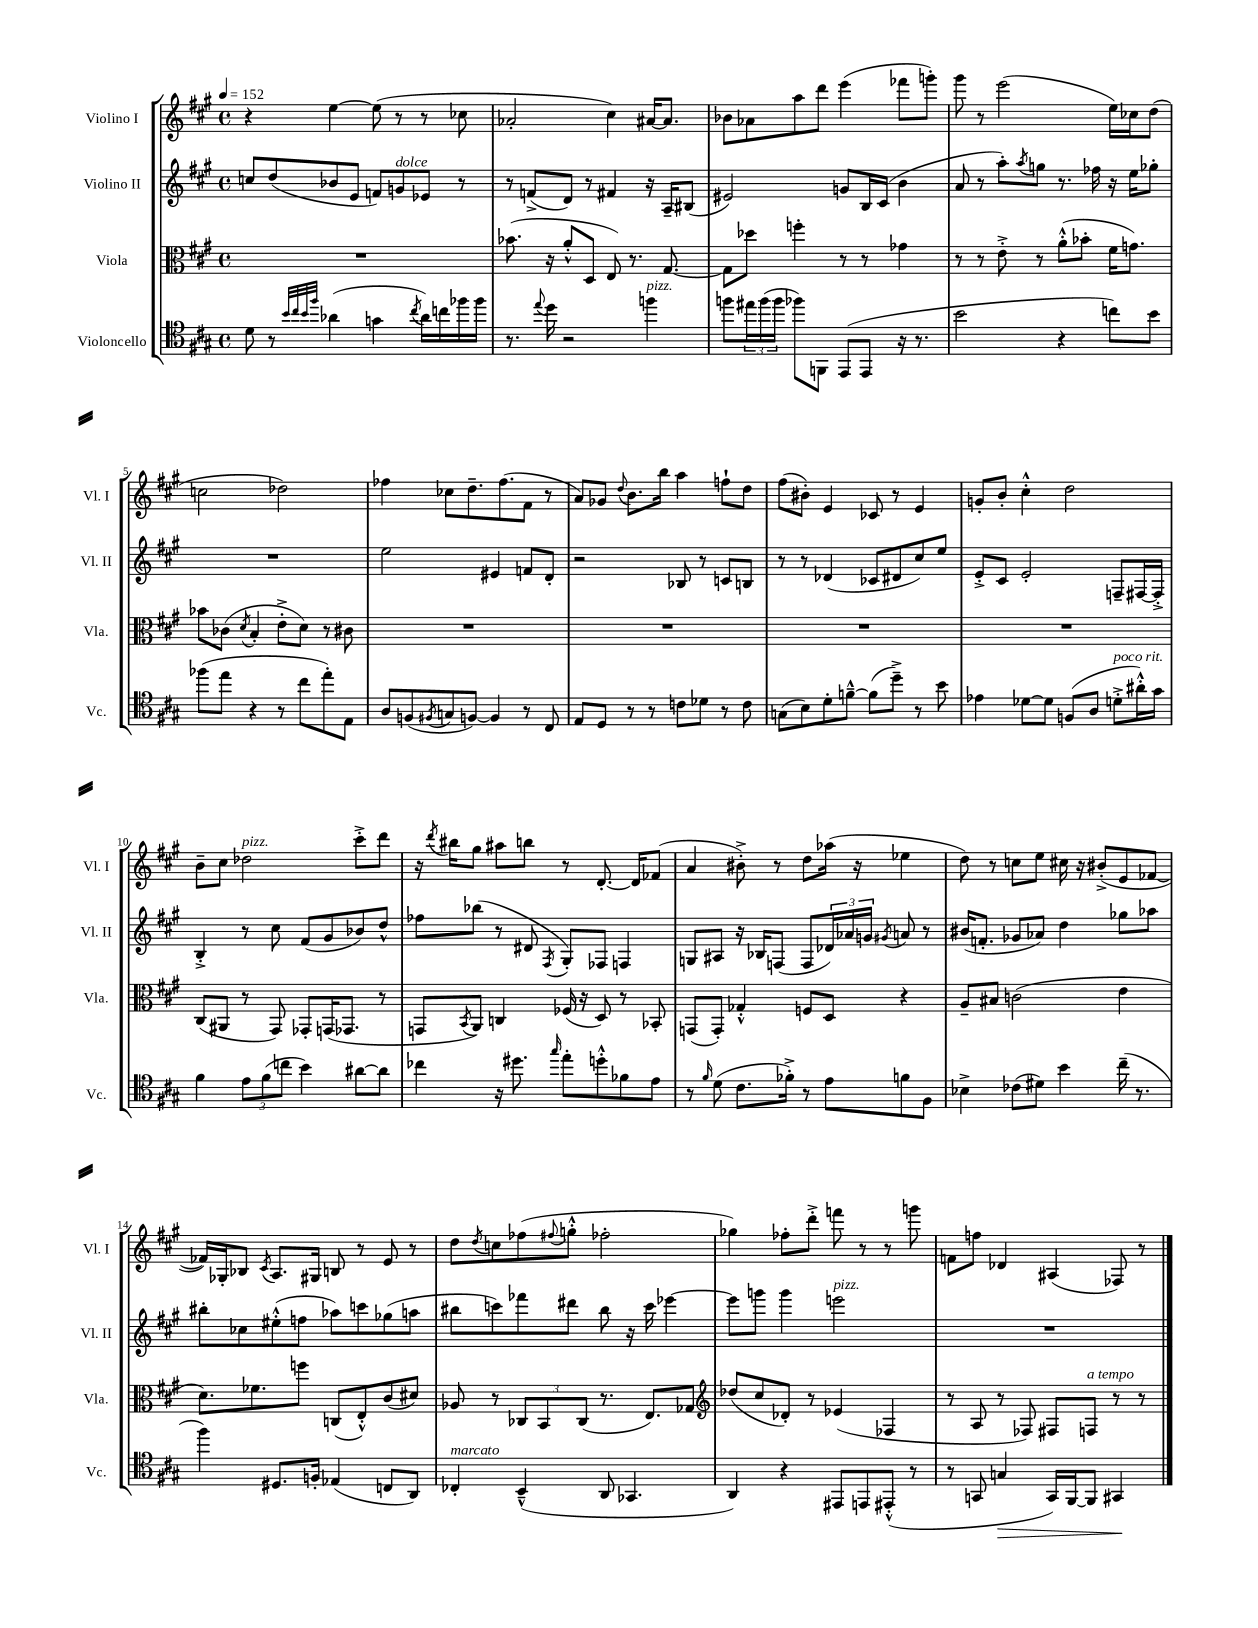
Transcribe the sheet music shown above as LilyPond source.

<<
\new StaffGroup <<
\new Staff = "s0" \with { instrumentName = "Violino I" shortInstrumentName = "Vl. I" } {
    \clef treble \key a \major \defaultTimeSignature \time 4/4 \tempo 4 = 152
    r4 e''4~ e''8( r8 r8 ces''8 |
    aes'2-. cis''4) ais'16~ ais'8. |
    bes'8 aes'8 a''8 d'''8 e'''4( fes'''8 g'''8-.) |
    gis'''8 r8 e'''2( e''16) ces''16 d''8( |
    c''2 des''2) |
    fes''4 ces''8 d''8.-- fes''8.( fis'8 r8 |
    a'8) ges'8 \appoggiatura { d''8 } b'8. b''16 a''4 f''8-! d''8 |
    fis''8( bis'8-.) e'4 ces'8 r8 e'4 |
    g'8-. b'8-. cis''4-.-^ d''2 |
    b'8-- cis''8 des''2^\markup { \italic "pizz." } cis'''8-.-> d'''8 |
    r16 \acciaccatura { d'''8 } bis''16 gis''8 ais''8 b''8 r8 d'8.~-. d'16 fes'8( |
    a'4 bis'8-.->) r8 d''8 aes''16( r16 ees''4 |
    d''8) r8 c''8 e''8 cis''16 r16 bis'8-.->( e'8 fes'8~ |
    fes'16) ges16-. bes8 \acciaccatura { cis'8 } a8. gis16 b8 r8 e'8 r8 |
    d''8 \acciaccatura { d''8 } c''8 fes''8( \appoggiatura { fis''8 } g''8-.-^ fes''2-. |
    ges''4) fes''8-. d'''8-.-> f'''8 r8 r8 g'''8 |
    f'8 f''8 des'4 ais4( fes8) r8 \bar "|." |
}
\new Staff = "s1" \with { instrumentName = "Violino II" shortInstrumentName = "Vl. II" } {
    \clef treble \key a \major \defaultTimeSignature \time 4/4
    c''8 d''8( bes'8 e'8 f'8) g'8^\markup { \italic "dolce" } ees'8 r8 |
    r8 f'8->( d'8) r8 fis'4 r16 a16-- bis8( |
    eis'2) g'8 b16 cis'16( b'4 |
    a'8 r8 a''8-.) \acciaccatura { a''8 } g''8 r8. fes''16 r16 e''16 ges''8-. |
    R1 |
    e''2 eis'4 f'8 d'8-. |
    r2 bes8 r8 c'8 b8 |
    r8 r8 des'4( ces'8 dis'8 cis''8) e''8 |
    e'8-.-> cis'8 e'2-. f8-- fis16~ fis16-.-> |
    b4-.-> r8 cis''8 fis'8( gis'8 bes'8) d''8-^ |
    fes''8 bes''8( r8 dis'8 \acciaccatura { fis8 } gis8-.) fes8 f4 |
    g8 ais8 r16 bes16 f8( f8 \tuplet 3/2 { des'16) aes'16 g'16 } \acciaccatura { gis'8 } a'8 r8 |
    bis'16( f'8.-. ges'8 aes'8) d''4 ges''8 aes''8 |
    bis''8-. ces''8 eis''8-.-^( f''8 aes''8) c'''8 ges''8( a''8 |
    bis''8 c'''8) fes'''8 dis'''8 bis''8 r16 c'''16 ees'''4~ |
    ees'''8 g'''8 g'''4 e'''2^\markup { \italic "pizz." } |
    R1 \bar "|." |
}
\new Staff = "s2" \with { instrumentName = "Viola" shortInstrumentName = "Vla." } {
    \clef alto \key a \major \defaultTimeSignature \time 4/4
    R1 |
    bes'8.( r16 a'8-.-^ d8 e8) r8. gis8.~ |
    gis8 des''8 f''4-. r8 r8 ges'4 |
    r8 r8 e'8-.-> r8 a'8-.-^( bes'8-. fis'16 g'8.) |
    bes'8 ces'8( \acciaccatura { d'8 } b4-. e'8-.-> d'8) r8 cis'8 |
    R1 |
    R1 |
    R1 |
    R1 |
    cis8( ais,8 r8 gis,8) ges,8-. g,16( ges,8. r8 |
    g,8 \acciaccatura { b,8 } a,8) c4 fes16( r16 d8) r8 bes,8-. |
    g,8( g,8-.) ges4-.-^ f8 d8 r4 |
    a8-- bis8 c'2( e'4 |
    d'8.) fes'8. f''8 c8( e8-.-^) cis'8( dis'8) |
    aes8 r8 \tuplet 3/2 { ces8 b,8 ces8( } r8. e8.) ges8 |
    \clef treble des''8( cis''8 des'8-.) r8 ees'4( fes4 |
    r8 a8 r8 fes8) fis8 f8^\markup { \italic "a tempo" } r8 r8 \bar "|." |
}
\new Staff = "s3" \with { instrumentName = "Violoncello" shortInstrumentName = "Vc." } {
    \clef tenor \key a \major \defaultTimeSignature \time 4/4
    d'8 r8 \grace { b'32 cis''32 b'32 fis''32 } aes'4( g'4 \acciaccatura { cis''8 } aes'16) c''16 fes''16 fes''16 |
    r8. \appoggiatura { e''8 } d''16 r2 f''4^\markup { \italic "pizz." } |
    f''8 \tuplet 3/2 { eis''16 f''16( f''16 } fes''8) f,8 e,8( e,8 r16 r8. |
    b'2 r4 c''8) b'8 |
    fes''8( e''8 r4 r8 cis''8 e''8-.) e8 |
    a8 f8( \acciaccatura { fis8 } g8 f8~) f4 r8 cis8 |
    e8 d8 r8 r8 c'8 des'8 r8 c'8 |
    g8( b8) d'8-. f'8~---^ f'8( d''8--->) r8 b'8 |
    ees'4 des'8~ des'8 f8( a8 d'8-.->^\markup { \italic "poco rit." } ais'16-.-^) gis'16 |
    fis'4 \tuplet 3/2 { e'8 fis'8( c''8 } b'4) ais'8~ ais'8 |
    ces''4 r16 dis''8. \grace { gis''16 } e''8-. d''8-.-^ fes'8 e'8 |
    r8 \grace { fis'16 } d'8( cis'8. fes'16-.->) r8 e'8 f'8 fis8 |
    bes4-> ces'8( dis'8) b'4 cis''16--( r8. |
    fis''4) dis8. f16-. ees4( c8 a,8) |
    ces4-.^\markup { \italic "marcato" } b,4---^( a,8 ges,4. |
    a,4) r4 eis,8 e,8 eis,8-.-^( r8 |
    r8 g,8 g4\> g,16) fis,16~ fis,8 gis,4\! \bar "|." |
}
>>
>>
